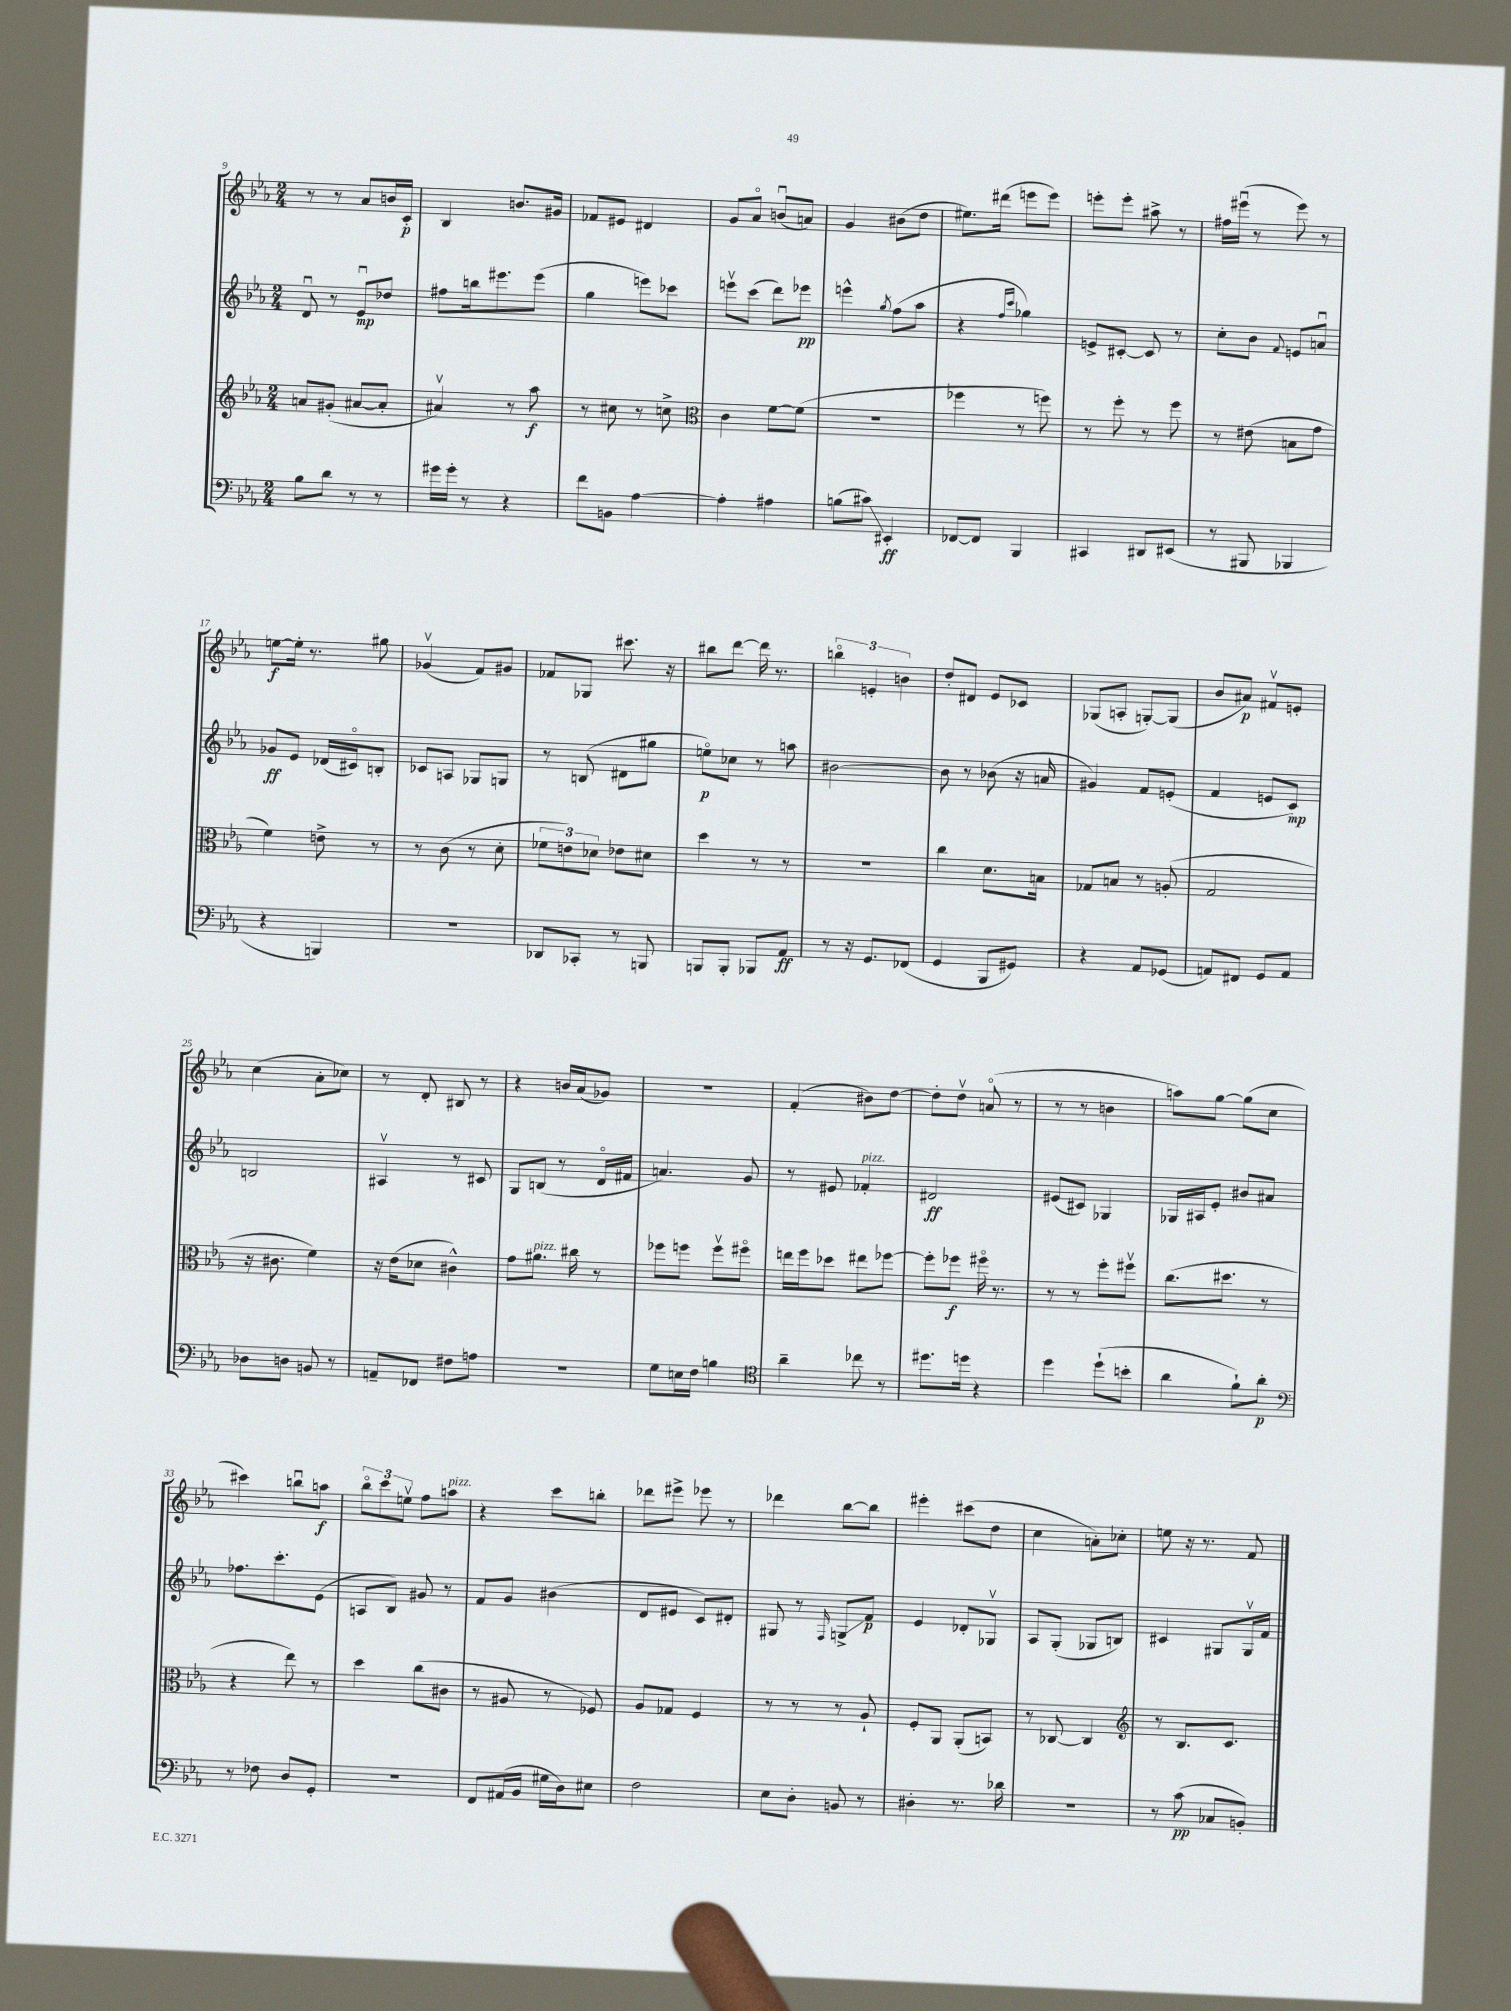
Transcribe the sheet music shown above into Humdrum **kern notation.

**kern	**kern	**kern	**kern
*staff4	*staff3	*staff2	*staff1
*clefF4	*clefG2	*clefG2	*clefG2
*k[b-e-a-]	*k[b-e-a-]	*k[b-e-a-]	*k[b-e-a-]
*M2/4	*M2/4	*M2/4	*M2/4
8B-\L	8a/L	8du/	8r
8d\J	(8g#'/J	8r	8r
8r	[8a#/L	8e-u/L	8a-/L
8r	8a#'/]J	8dd-/J	16b/L
.	.	.	16c'/JJ
=	=	=	=
16g#\LL	4a#v/)	8ff#\L	4B-/
16g#'\JJ	.	.	.
8r	.	16bb\k	.
.	.	8.eee#\	.
4r	8r	.	8.b/L
.	8aa-\	(8eee#\J	.
.	.	.	16g#/Jk
=	=	=	=
8f\L	8r	4gg\	8f-/L
8BB\J	8cc#\	.	8e#/J
[4A-\	8r	8eee\L)	4d#/
.	8cc^\	8ccc-\J	.
=	=	=	=
*	*clefC3	*	*
4A-'\]	4c\	8eeev\L	8g/L
.	.	(8ccc\J	8a-o/J
4A#\	[8f\L	8ddd\L)	(8bu/L
.	(8f\]J	8eee-\J	8a/J)
=	=	=	=
(8B\L	2r	4eee^^\	4g/
8c#\J)	.	.	.
.	.	8qgg/	.
4EE#'/	.	(8ff\L	(8b#\L
.	.	8aa-\J	8dd\J
=	=	=	=
[8FF-/L	4ff-\	4r	8.ee#\L)
8FF-/]J	.	.	.
.	.	.	(16ddd#\Jk
.	.	16qqff/LL	.
.	.	16qqccc/JJ	.
4BBB-/	8r	4gg-\)	8eee\L
.	8ff\)	.	8eee\J)
=	=	=	=
4CC#/	8r	8e^/L	8eee'\L
.	8ff'\	[8c#'/J	8eee'\J
8DD#/L	8r	8c#/]	8aa#^\
(8EE#/J	8ff\	8r	8r
=	=	=	=
8r	8r	8cc'\L	16ff#\LL
.	.	.	(16eee#u\JJ
8BBB#/	(8e#\	8b-\J	8r
.	.	8qqf/	.
4BBB-/	8B\L	8e/L	8eee#\)
.	8g\J	8au/J	8r
=	=	=	=
4r	4f\)	8g-/L	[8ee\L
.	.	8e-/J	16ee'\]Jk
.	.	.	8.r
4BBB/)	8e^\	(16d-/LL	.
.	.	16c#o/J)	.
.	8r	8B'/J	8gg#\
=	=	=	=
2r	8r	8c-/L	(4g-v/
.	(8c\	8A/J	.
.	8r	8G-/L	8f/L)
.	8d'\	8G/J	8g#/J
=	=	=	=
8DD-/L	12f-\L	8r	8f-/L
.	12e\)	.	.
8CC-'/J	.	(8B/	8G-/J
.	12d-\J	.	.
8r	8e-\L	8d#\L	8.ccc#\
8BBB/	8d#\J	8gg#\J	.
.	.	.	16r
=	=	=	=
8BBB/L	4dd\	8eeo\L)	8bb#\L
8BBB'/J	.	8cc-\J	[8ddd\J
8BBB-/L	8r	8r	16ddd\]
.	.	.	8.r
8AA-/J	8r	8aa\	.
=	=	=	=
8r	2r	[2b#\	6bbo\
16r	.	.	.
.	.	.	6e'/
8.GG/L	.	.	.
.	.	.	6b\
(8FF-/J	.	.	.
=	=	=	=
4GG/	4cc\	8b#\]	8dd'/L
.	.	8r	8d#/J
8BBB-/L	8.d\L	(8b-\	8e-/L
8GG#/J)	.	16r	8c-/J
.	16B\Jk	16a/	.
=	=	=	=
4r	8G-/L	4g#/)	(8G-/L
.	8B/J	.	8A'/J
8AA-/L	8r	8f/L	[8G'/L)
(8GG-/J	(8A'/	(8e'/J	(8G/]J
=	=	=	=
8AA/L)	2G/	4f/	8b-/L
8FF#/J	.	.	8a#/J)
8GG/L	.	8e/L	8f#v/L
8AA/J	.	8c/J)	8e'/J
=	=	=	=
8D-\L	16r	2B/	(4cc\
.	8.c#\	.	.
8D\J	.	.	.
8BB/	4f\)	.	8a-'\L
8r	.	.	8cc-\J)
=	=	=	=
8AA~/L	16r	4A#v/	8r
.	(16e-\LK	.	.
8FF-/J	8d-\J	.	8d'/
8F#\L	4c#^^\)	8r	8B#/
8A\J	.	8c#/	8r
=	=	=	=
2r	8g\L	8G/L	4r
.	8.a#\J	(8B/J	.
.	.	8r	16b/LL
.	16cc#\	.	(16a-/J
.	8r	16do/LL	8g-/J)
.	.	16f#/JJ	.
=	=	=	=
8G\L	8ff-\L	4.a/)	2r
16E\L	8ff\J	.	.
16F\JJ	.	.	.
4B\	8ffv\L	.	.
.	8ff#o\J	8g/	.
=	=	=	=
*clefC4	*	*	*
4a-~\	16ee\LL	8r	(4f'/
.	16ff\J	.	.
.	8dd-\J	8e#/	.
8cc-\	8ee#\L	4f-'/	8b#\L)
8r	[8ff-\J	.	[8dd\J
=	=	=	=
8.dd#\L	8ff-'\]L	2d#/	8dd'\]L
.	8ff-\J	.	8ddv\J
16dd\Jk	.	.	.
4r	16ff#o\	.	(8ao/
.	8.r	.	.
.	.	.	8r
=	=	=	=
4dd\	8r	(8e#/L	8r
.	8r	8c#/J)	8r
(8dd`\L	8ff'\L	4G-/	4b\
8b'\J	8ff#v\J	.	.
=	=	=	=
4a-\	(8.cc\L	16G-/LL	8aa\L)
.	.	16A#/J	.
.	.	8e-'/J	[8gg\J
.	8.dd#\J	.	.
8f`\L)	.	8b#/L	(8gg\]L
8a-'\J	8r	8a#/J	8cc\J
=	=	=	=
*clefF4	*	*	*
8r	4r	8.ff-\L	4ccc#\)
8F-\	.	.	.
.	.	8.ccc'\	.
8D/L	8ee-\)	.	8bbu\L
8GG'/J	8r	(8e-\J	8aa\J
=	=	=	=
2r	4dd\	8A/L	12bb-o\L
.	.	.	12ccc\
.	.	8B-/J)	.
.	.	.	12eev\J
.	(8cc\L	8g#/	8ff\L
.	8c#\J	8r	8aa\J
=	=	=	=
8FF/L	8r	8f/L	4r
(16AA#/L	8A#/	8g/J	.
16BB-/JJ	.	.	.
16G#\LL	8r	(4b#\	8ccc\L
16D\J)	.	.	.
8E#\J	8F-/)	.	8bb'\J
=	=	=	=
2F\	8A-/L	8d/L	8ddd-\L
.	8G-/J	8e#/J	8eee#^\J
.	4F/	8c/L)	8eee-\
.	.	8d#'/J	8r
=	=	=	=
8E-\L	8r	8G#/	4ddd-\
8D'\J	8r	8r	.
.	.	16qqF/	.
8BB/	8r	8G^/L	[8bb-\L
8r	8A-`/	8f/J	8bb-\]J
=	=	=	=
4D#'\	8F'/L	4e-/	4eee#'\
.	8AA-/J	.	.
8.r	(8AA-'/L	8d-'/L	(8ccc#\L
.	8BB/J)	8G-v/J	8dd\J
16d-\	.	.	.
=	=	=	=
2r	8r	8A-/L	4cc\
.	[8C-/	(8G'/J	.
.	4C-/]	8G-/L	8a'\L)
.	.	8B/J)	8cc-'\J
=	=	=	=
*	*clefG2	*	*
8r	8r	4c#/	8ee\
(8c\	8.B-/L	.	16r
.	.	.	8.r
8C-/L	.	8G#/L	.
.	8.c/J	.	.
8BB'/J)	.	16G#v/L	8f/
.	.	16f/JJ	.
==	==	==	==
*-	*-	*-	*-
